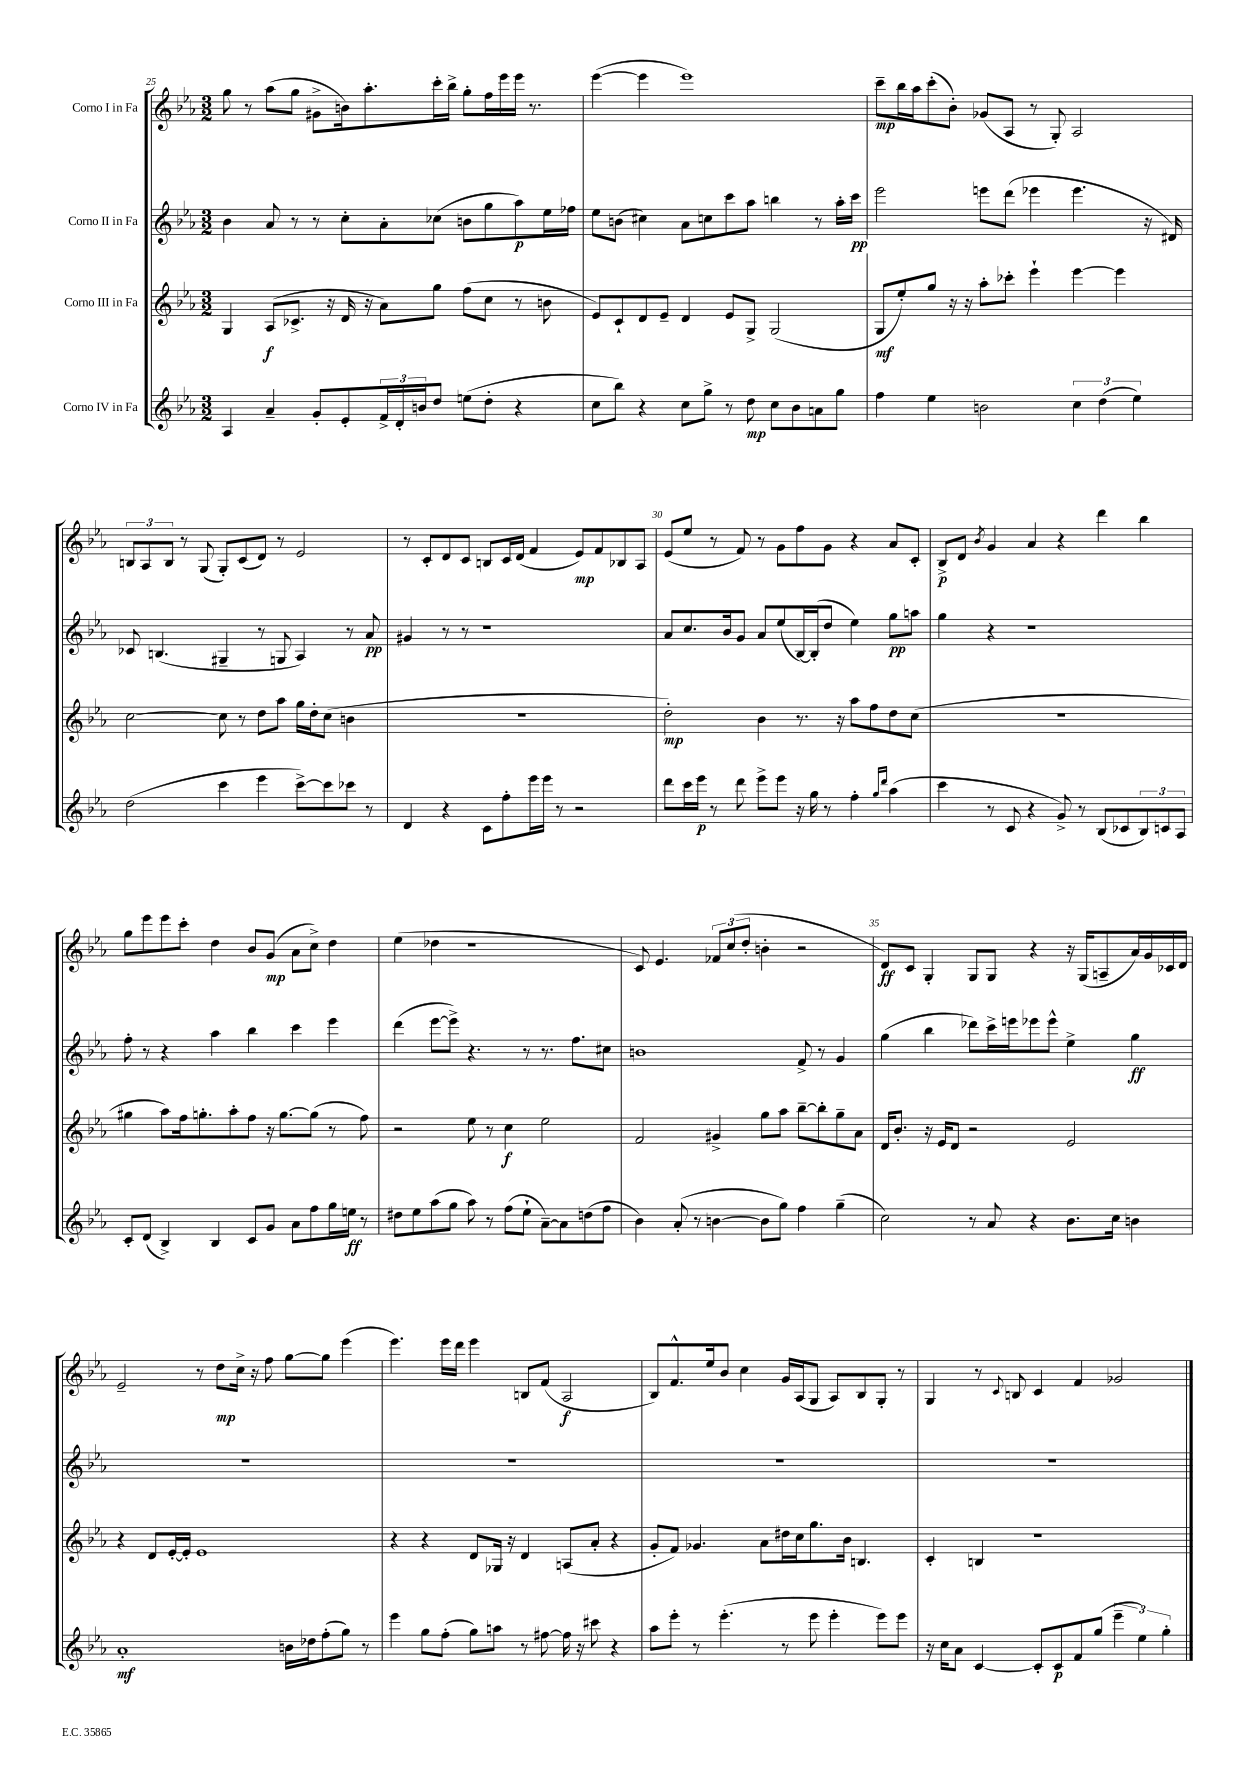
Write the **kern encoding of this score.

**kern	**kern	**kern	**kern
*staff4	*staff3	*staff2	*staff1
*clefG2	*clefG2	*clefG2	*clefG2
*k[b-e-a-]	*k[b-e-a-]	*k[b-e-a-]	*k[b-e-a-]
*M3/2	*M3/2	*M3/2	*M3/2
4A-	4G	4b-	8gg
.	.	.	8r
4a-~	(8A-	8a-	(8aa-
.	8.c-^	8r	8gg
8g'	.	8r	8g#^
.	16r	.	.
8e-'	16d	8cc'	16b)
.	16r	.	8.aa-'
24f^	8a-)	8a-'	.
24d'	.	.	.
24b	.	.	.
8dd	8gg	(8cc-	16ccc'
.	.	.	16bb-^
(8ee	(8ff	8b	8gg'
8dd'	8cc	8gg	16ff
.	.	.	16eee-
4r	8r	8aa-)	16eee-
.	.	.	8.r
.	8b	16ee-	.
.	.	16ff-	.
=	=	=	=
8cc	8e-)	8ee-	([4eee-
8bb-)	8c`	(8b	.
4r	8d	4cc#)	4eee-]
.	8e-~	.	.
8cc	4d	8a-	1eee-)
8gg^	.	8cc	.
8r	8e-	8ccc	.
8dd	8G^	8aa-	.
8cc	(2G	4bb	.
8b-	.	.	.
8a	.	8r	.
8gg	.	16aa-'	.
.	.	16ccc	.
=	=	=	=
4ff	8G	2eee-	8ccc~
.	8ee-')	.	16bb-
.	.	.	16aa-
4ee-	8gg	.	(8ccc'
.	16r	.	8b-')
.	16r	.	.
2b	8aa-'	8eee	(8g-
.	8ccc-'	(8ddd	8A-
.	4eee-`	4eee-	8r
.	.	.	8G')
6cc	[4eee-	4.eee-	2A-
(6dd	.	.	.
.	4eee-]	.	.
6ee-)	.	.	.
.	.	16r	.
.	.	16d#)	.
=	=	=	=
(2dd	[2cc	8c-	12B
.	.	.	12A-
.	.	(4.B	.
.	.	.	12B
.	.	.	8r
.	.	.	(8G
4ccc	8cc]	4G#~	8G')
.	8r	.	(8c
4eee-	8dd	8r	8d)
.	8aa-	8G	8r
[8ccc^)	16gg	4A-)	2e-
.	16dd'	.	.
8ccc]	(8cc	.	.
8ccc-	4b	8r	.
8r	.	8a-	.
=	=	=	=
4d	1.r	4g#	8r
.	.	.	8c'
4r	.	8r	8d
.	.	8r	8c
8c	.	1r	8B
8ff'	.	.	16c
.	.	.	(16d
16eee-	.	.	4f
16eee-	.	.	.
8r	.	.	.
2r	.	.	8e-)
.	.	.	8f
.	.	.	8B-
.	.	.	8A-
=	=	=	=
8ddd	2dd')	8a-	(8e-
16ccc	.	8.cc	8ee-
16eee-	.	.	.
8r	.	.	8r
.	.	16b-	.
8ddd	.	8g	8f)
8eee-^	4b-	8a-	8r
8eee-	.	(8ee-	8g
16r	8.r	[16B-)	8ff
16gg	.	(16B-']	.
8r	.	8dd	8g
.	16r	.	.
4ff'	8aa-	4ee-)	4r
.	8ff	.	.
16qqgg	.	.	.
16qqddd	.	.	.
(4aa-	8dd	8gg	8a-
.	(8cc	8aa	8c'
=	=	=	=
4ccc	1.r	4gg	8B-^
.	.	.	8d
.	.	.	8qb-
8r	.	4r	4g
8c	.	.	.
4r	.	1r	4a-
8g^)	.	.	4r
8r	.	.	.
(8B-	.	.	4ddd
8c-	.	.	.
12B-)	.	.	4bb-
12c	.	.	.
12A-	.	.	.
=	=	=	=
8c'	4gg#	8ff'	8gg
(8d	.	8r	8eee-
4B-^)	8aa-)	4r	8eee-
.	16ff	.	8ccc'
.	8.gg'	.	.
4B-	.	4aa-	4dd
.	8aa-'	.	.
8c	8ff	4bb-	8b-
8g	16r	.	(8g
.	[8.gg	.	.
8a-	.	4ccc	8a-
8ff	(8gg]	.	8cc^)
16gg	8r	4eee-	4dd
16ee	.	.	.
8r	8ff)	.	.
=	=	=	=
8dd#	2r	(4ddd	(4ee-
8ee-	.	.	.
(8aa-	.	[8eee-	4dd-
8gg	.	8eee-^])	.
8aa-)	8ee-	4.r	1r
8r	8r	.	.
(8ff	4cc	.	.
8ee-`	.	8r	.
[8a-~)	2ee-	8.r	.
8a-]	.	.	.
.	.	8.ff	.
(8dd	.	.	.
8ff	.	8cc#	.
=	=	=	=
4b-)	2f	1b	8c)
.	.	.	4.e-
(8a-'	.	.	.
8r	.	.	.
[4b	4g#^	.	12f-
.	.	.	(12cc
.	.	.	12dd'
8b]	8gg	.	4b'
8gg)	8aa-	.	.
4ff	[8bb-~	8f^	2r
.	8bb-']	8r	.
(4gg~	8gg~	4g	.
.	8a-	.	.
=	=	=	=
2cc)	16d	(4gg	8d)
.	8.b-'	.	.
.	.	.	8c
.	16r	4bb-	4G'
.	16e-	.	.
.	8d	.	.
8r	2r	8ddd-)	8G
8a-	.	16ccc^	8G
.	.	16eee	.
4r	.	8eee-	4r
.	.	8eee-^^	.
8.b-	2e-	4ee-^	16r
.	.	.	(16G
.	.	.	8A~
16cc	.	.	.
4b	.	4gg	16a-)
.	.	.	16g
.	.	.	16c-
.	.	.	16d
=	=	=	=
1a-'	4r	1.r	2e-~
.	8d	.	.
.	[16e-'	.	.
.	16e-']	.	.
.	1e-	.	8r
.	.	.	8dd
.	.	.	16cc^
.	.	.	16r
.	.	.	8ff
16b	.	.	[8gg
16dd-	.	.	.
(8ff'	.	.	8gg]
8gg)	.	.	(4eee-
8r	.	.	.
=	=	=	=
4eee-	4r	1.r	4.eee-)
8gg	4r	.	.
(8ff'	.	.	16eee-
.	.	.	16ddd
8gg)	8d	.	4eee-
8aa	16G-	.	.
.	16r	.	.
8r	4d	.	8B
[8ff#	.	.	(8f
16ff#]	(8A	.	2A-
16r	.	.	.
8ccc#	8a-'	.	.
4r	4r	.	.
=	=	=	=
8aa-	8g'	1.r	8B-)
8eee-'	8f)	.	8.f^^
8r	4.g-	.	.
.	.	.	16ee-
(4.eee-'	.	.	8b-
.	.	.	4cc
.	8a-	.	.
8r	16dd#	.	16g
.	16cc	.	(16A-
8eee-	8.gg	.	8G
4eee-'	.	.	8A-)
.	16b-	.	.
.	4.B	.	8B-
8eee-)	.	.	8G'
8eee-	.	.	8r
=	=	=	=
16r	4c'	1.r	4G
16cc	.	.	.
8a-	.	.	.
[4c	4B	.	8r
.	.	.	8qqc
.	.	.	8B
8c']	1r	.	4c
8c	.	.	.
8f	.	.	4f
(8gg	.	.	.
6eee-~	.	.	2g-
6ee-)	.	.	.
6gg'	.	.	.
==	==	==	==
*-	*-	*-	*-
